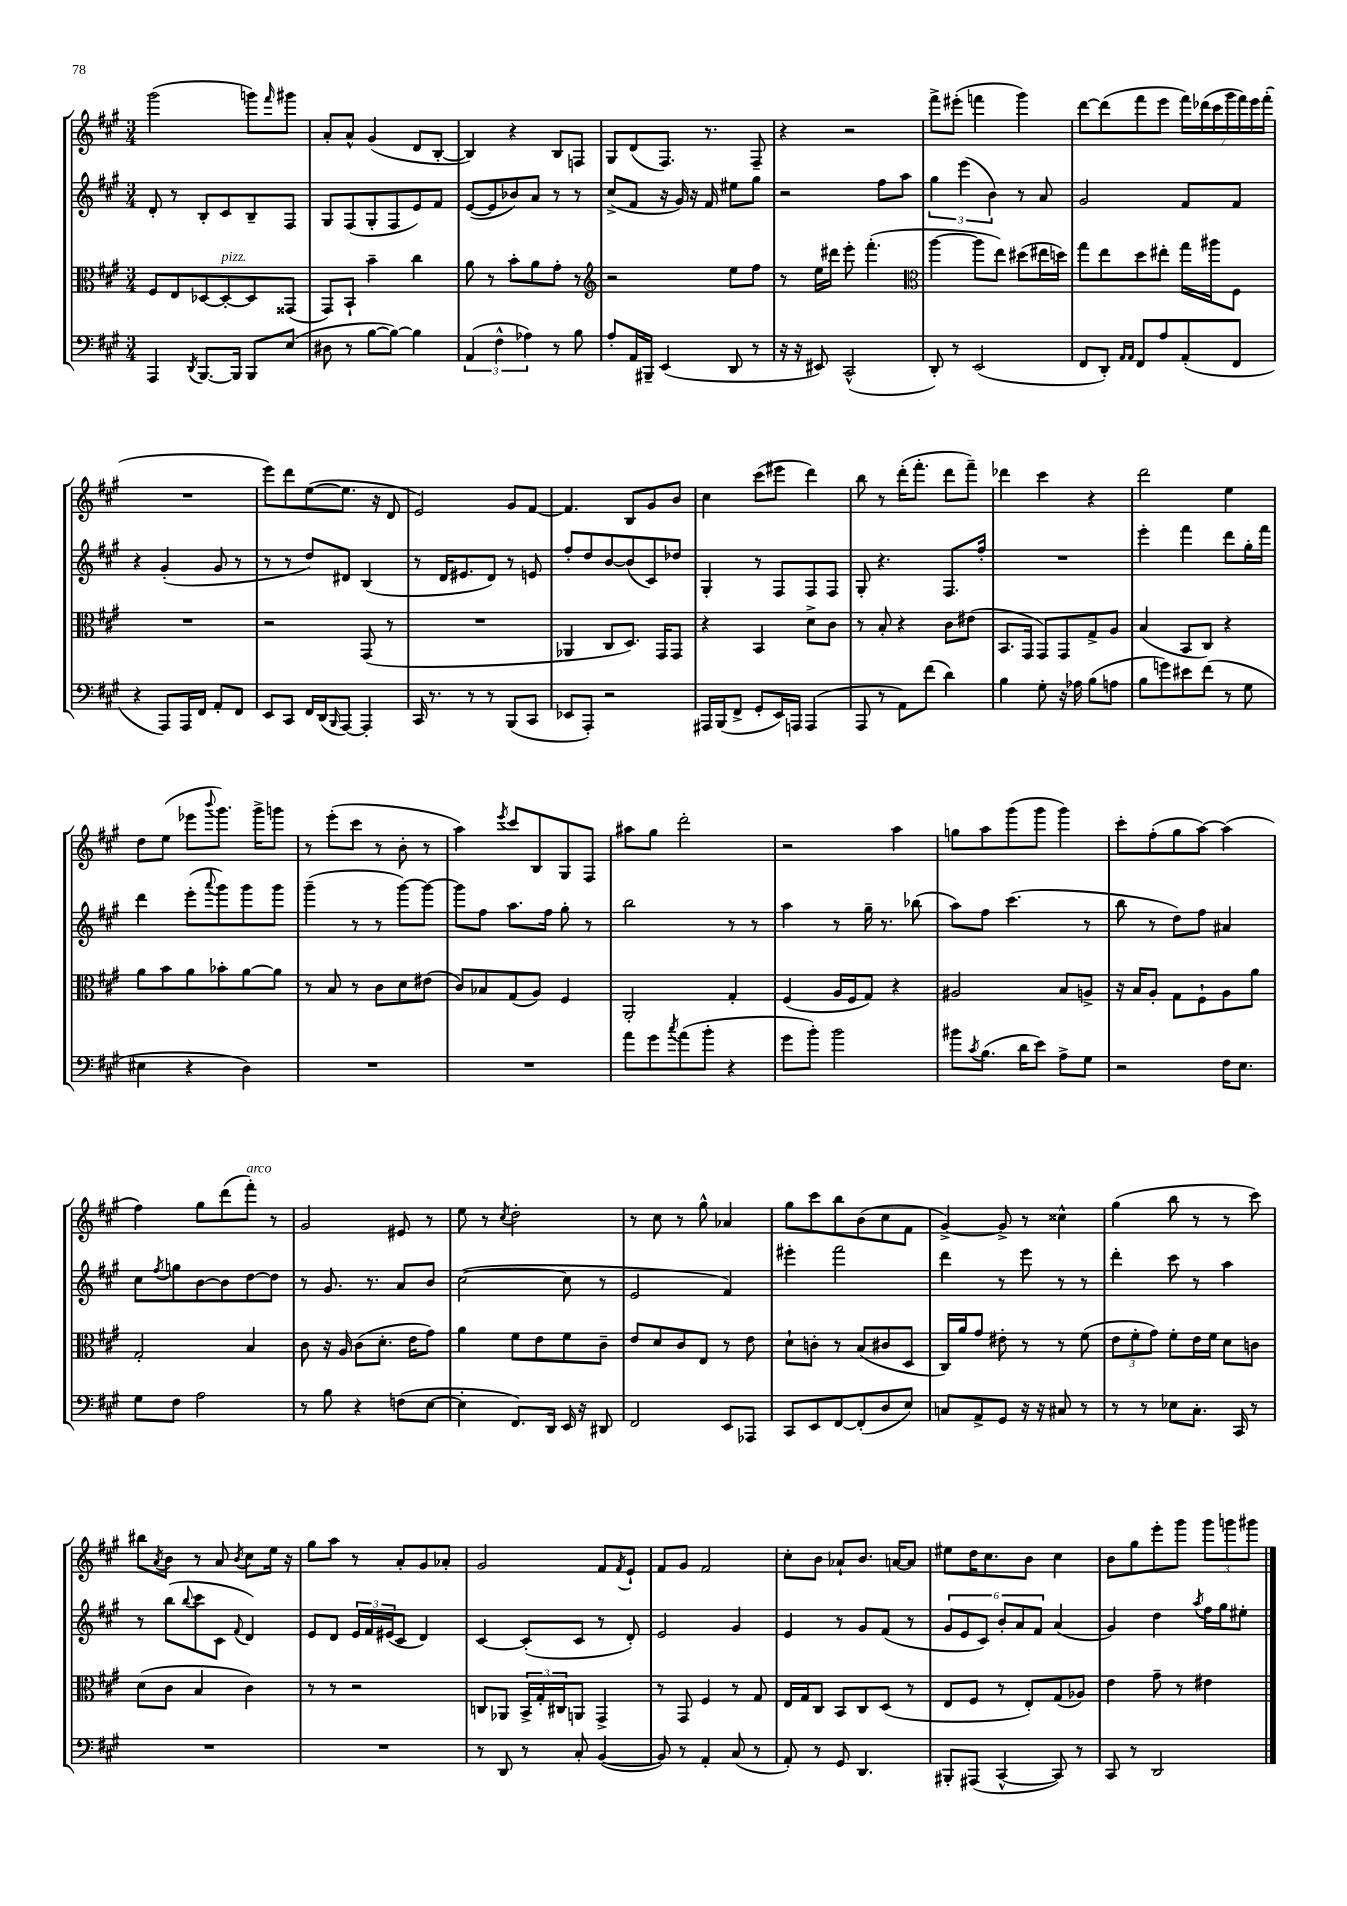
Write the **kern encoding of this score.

**kern	**kern	**kern	**kern
*staff4	*staff3	*staff2	*staff1
*clefF4	*clefC3	*clefG2	*clefG2
*k[f#c#g#]	*k[f#c#g#]	*k[f#c#g#]	*k[f#c#g#]
*M3/4	*M3/4	*M3/4	*M3/4
4AAA	8F#	8d'	(2ggg#
.	8E	8r	.
8qDD	.	.	.
[8.BBB	[8D-	8B'	.
.	8D-'_	8c#	.
16BBB]	.	.	.
8BBB	8D-]	8B~	8ggg)
.	.	.	16qqfff#
(8E	(8GG##	8F#	8ggg#
=	=	=	=
8D#	8GG#)	8G#	8a'
8r	8BB`	(8F#	8a^^
[8B	4b~	8G#'	(4g#
8B_)	.	8F#	.
4B]	4cc#	8e)	8d
.	.	8f#	[8B'
=	=	=	=
(6AA	8a	([8e	4B])
.	8r	8e]	.
6F#^^	.	.	.
.	8b'	8b-)	4r
6A-)	.	.	.
.	8a	8a	.
8r	8g#'	8r	8B
8B	8r	8r	8F
=	=	=	=
*	*clefG2	*	*
8A'	2r	(8cc#^	8G#
16AA	.	8f#	(8d
16BBB#~	.	.	.
(4EE	.	16r	8.F#)
.	.	16g#)	.
.	.	16r	.
.	.	16f#	8.r
8DD	8ee	8ee#	.
8r	8ff#	8gg#	8F#~
=	=	=	=
16r	8r	2r	4r
16r	.	.	.
8EE#)	16ee	.	.
.	16ddd#	.	.
(2CC#^^	8eee'	.	2r
.	(4.fff#'	.	.
.	.	8ff#	.
.	.	8aa	.
=	=	=	=
*	*clefC3	*	*
8DD')	[4aa	6gg#	8fff#^
8r	.	.	(8eee#'
.	.	(6eee	.
(2EE	8aa]	.	4fff
.	.	6b)	.
.	8ee)	.	.
.	(8dd#	8r	4ggg#)
.	16ee#	8a	.
.	16dd)	.	.
=	=	=	=
8FF#	8gg#	2g#	[8ddd
8DD')	8ee	.	(8ddd]
16qqAA	.	.	.
16qqAA	.	.	.
8FF#	8dd	.	8fff#
8A	8ee#'	.	8eee
(8AA'	16gg#	8f#	28fff#)
.	.	.	(28ddd-
.	16aa#	.	.
.	.	.	28ccc#
.	.	.	28ggg#
8FF#	8F#	8f#	.
.	.	.	28fff#)
.	.	.	28eee
.	.	.	(28fff#'
=	=	=	=
4r	2.r	4r	2.r
8AAA)	.	(4g#'	.
16AAA	.	.	.
16FF#	.	.	.
8AA'	.	8g#	.
8FF#	.	8r	.
=	=	=	=
8EE	2r	8r	8eee)
8CC#	.	8r	8ddd
16FF#	.	8dd)	([8ee
(16DD	.	.	.
16qqBBB	.	.	.
[8AAA)	.	8d#	8.ee]
4AAA']	(8GG#	(4B	.
.	.	.	16r
.	8r	.	8d
=	=	=	=
16CC#	2.r	8r	2e)
8.r	.	.	.
.	.	16d	.
.	.	8.e#	.
8r	.	.	.
8r	.	8d)	.
(8BBB	.	8r	8g#
8CC#	.	8e	[8f#
=	=	=	=
8EE-	4AA-	8ff#'	4.f#]
8AAA')	.	8dd	.
2r	8C#	[8b	.
.	8.D)	(8b]	8B
.	.	8c#)	8g#
.	16GG#	.	.
.	8GG#	8dd-	8b
=	=	=	=
16AAA#	4r	4G#'	4cc#
(16BBB	.	.	.
8FF#^	.	.	.
8GG#'	4BB	8r	(8ccc#
16EE)	.	8F#	8eee#
16AAA	.	.	.
(4AAA	8d^	8F#	4ddd)
.	8c#	8F#	.
=	=	=	=
8AAA	8r	8G#'	8bb
8r	8B'	4.r	8r
8AA)	4r	.	(16ddd'
.	.	.	8.fff#'
(8f#	.	.	.
4d)	8c#	8.F#	8ddd
.	(8e#	.	8fff#~)
.	.	16ff#'	.
=	=	=	=
4B	8.BB	2.r	4ddd-
.	16GG#	.	.
8G#'	8GG#)	.	4ccc#
16r	8GG#	.	.
16A-	.	.	.
(8B	8G#^	.	4r
8A	8A	.	.
=	=	=	=
8B	(4B	4eee'	2ddd
8g)	.	.	.
8e#	8BB	4fff#	.
(8f#	8C#)	.	.
8r	4r	8ddd	4ee
8G#	.	16gg#'	.
.	.	16fff#	.
=	=	=	=
4E#	8a	4ddd	8dd
.	8b	.	(8ee
4r	8a	(8eee'	8eee-
.	.	8qqaaa	8qqbbb
.	8b-'	8ggg#)	8.ggg#)
4D)	[8a	8ggg#	.
.	.	.	16ggg#^
.	8a]	8ggg#	8ggg
=	=	=	=
2.r	8r	(4ggg#~	8r
.	8B	.	(8eee'
.	8r	8r	8ccc#
.	8c#	8r	8r
.	8d	[8ggg#)	8b'
.	(8e#	8ggg#_	8r
=	=	=	=
2.r	8c#)	8ggg#]	4aa)
.	8B-	8ff#	.
.	.	.	8qeee
.	(8G#	8.aa	8ccc#
.	8A)	.	8B
.	.	16ff#	.
.	4F#	8gg#'	8G#
.	.	8r	8F#
=	=	=	=
8a	2AA'	2bb	8aa#
8g#	.	.	8gg#
8qcc#	.	.	.
(8a	.	.	2ddd'
8b'	.	.	.
4r	4G#'	8r	.
.	.	8r	.
=	=	=	=
8g#	(4F#	4aa	2r
8b')	.	.	.
2b	16A	8r	.
.	16F#	.	.
.	8G#)	16gg#~	.
.	.	8.r	.
.	4r	.	4aa
.	.	(8bb-	.
=	=	=	=
8b#	2A#	8aa)	8gg
8qc#	.	.	.
(8.B	.	8ff#	8aa
.	.	(4.ccc#	(8ggg#
16d	.	.	.
8e)	.	.	8ggg#
8A^	8B	.	4ggg#)
8G#	8A^	8r	.
=	=	=	=
2r	16r	8bb	8ccc#'
.	16B	.	.
.	8A'	8r	(8ff#'
.	8G#	8dd)	8gg#
.	8F#`	8ff#	[8aa)
16F#	8A	4a#	(4aa]
8.E	.	.	.
.	8a	.	.
=	=	=	=
8G#	2G#'	8cc#	4ff#)
.	.	8qff#	.
8F#	.	8gg	.
2A	.	[8b	8gg#
.	.	8b]	(8ddd
.	4B	[8dd	8fff#')
.	.	8dd]	8r
=	=	=	=
8r	8c#	8r	2g#
8B	16r	8.g#	.
.	16A	.	.
4r	(8c#	.	.
.	.	8.r	.
.	8.d'	.	.
(8F	.	8a	8e#
.	16e	.	.
[8E	8g#)	8b	8r
=	=	=	=
4E']	4a	([2cc#	8ee
.	.	.	8r
.	.	.	8qcc#
8.FF#)	8f#	.	2dd'
.	8e	.	.
16DD	.	.	.
16EE	8f#	8cc#]	.
16r	.	.	.
8DD#	8c#~	8r	.
=	=	=	=
2FF#	8e	2e	8r
.	8d	.	8cc#
.	8c#	.	8r
.	8E	.	8gg#^^
8EE	8r	4f#)	4a-
8AAA-	8e	.	.
=	=	=	=
8CC#	8d`	4eee#'	8gg#
8EE	8c'	.	8ccc#
[8FF#	8r	2fff#	8bb
(8FF#']	(8B	.	(8b
8D	8c#	.	8cc#
8E)	8D	.	8f#
=	=	=	=
8C	16C#)	4ddd	[4g#^)
.	16a	.	.
8AA^	8g#	.	.
8GG#	8e#'	8r	8g#^]
16r	8r	8eee	8r
16r	.	.	.
8C#	8r	8r	4cc##^^
8r	(8f#	8r	.
=	=	=	=
8r	12e	4ddd'	(4gg#
.	12f#'	.	.
8r	.	.	.
.	12g#)	.	.
8E-	8f#'	8ccc#	8bb
8.C#'	16e	8r	8r
.	16f#	.	.
.	8d	4aa	8r
16CC#	.	.	.
8r	8c	.	8ccc#)
=	=	=	=
2.r	(8d	8r	8bb#
.	.	.	8qa
.	8c#	(8bb	8b
.	.	8qqbb	.
.	4B	8ccc#	8r
.	.	8c#	8a
.	.	8qqf#	8qb
.	4c#)	4d)	8cc#
.	.	.	16ee
.	.	.	16r
=	=	=	=
2.r	8r	8e	8gg#
.	8r	8d	8aa
.	2r	24e	8r
.	.	24f#	.
.	.	(24e#	.
.	.	8c#	8a'
.	.	4d)	8g#
.	.	.	8a-'
=	=	=	=
8r	8C	[4c#	2g#
8DD	8AA-	.	.
8r	24BB^	(8c#']	.
.	24G#'	.	.
.	24C#	.	.
8C#'	8AA	8c#	.
([4BB	4GG#^	8r	8f#
.	.	.	8qf#
.	.	8d')	8e`
=	=	=	=
8BB])	8r	2e	8f#
8r	8GG#	.	8g#
4AA'	4F#	.	2f#
(8C#	8r	4g#	.
8r	8G#	.	.
=	=	=	=
8AA')	16E	4e	8cc#'
.	16G#	.	.
8r	8C#	.	8b
8GG#	8BB	8r	8a-`
4.DD	8C#	8g#	8.b
.	(8D	(8f#	.
.	.	.	[16a
.	8r	8r	8a]
=	=	=	=
8BBB#'	8E	12g#	8ee#
.	.	12e	.
(8AAA#	8F#	.	16dd
.	.	12c#)	.
.	.	.	8.cc#
[4CC#^^	8r	12b'	.
.	.	12a	.
.	8E')	.	8b
.	.	12f#	.
8CC#])	(8G#	(4a	4cc#
8r	8A-)	.	.
=	=	=	=
8CC#	4e	4g#)	8b
8r	.	.	8gg#
2DD	8g#~	4dd	8eee'
.	8r	.	8ggg#
.	.	8qaa	.
.	4e#	16ff#	12ggg#
.	.	16gg#	.
.	.	.	12ggg
.	.	8ee#'	.
.	.	.	12ggg#
==	==	==	==
*-	*-	*-	*-
